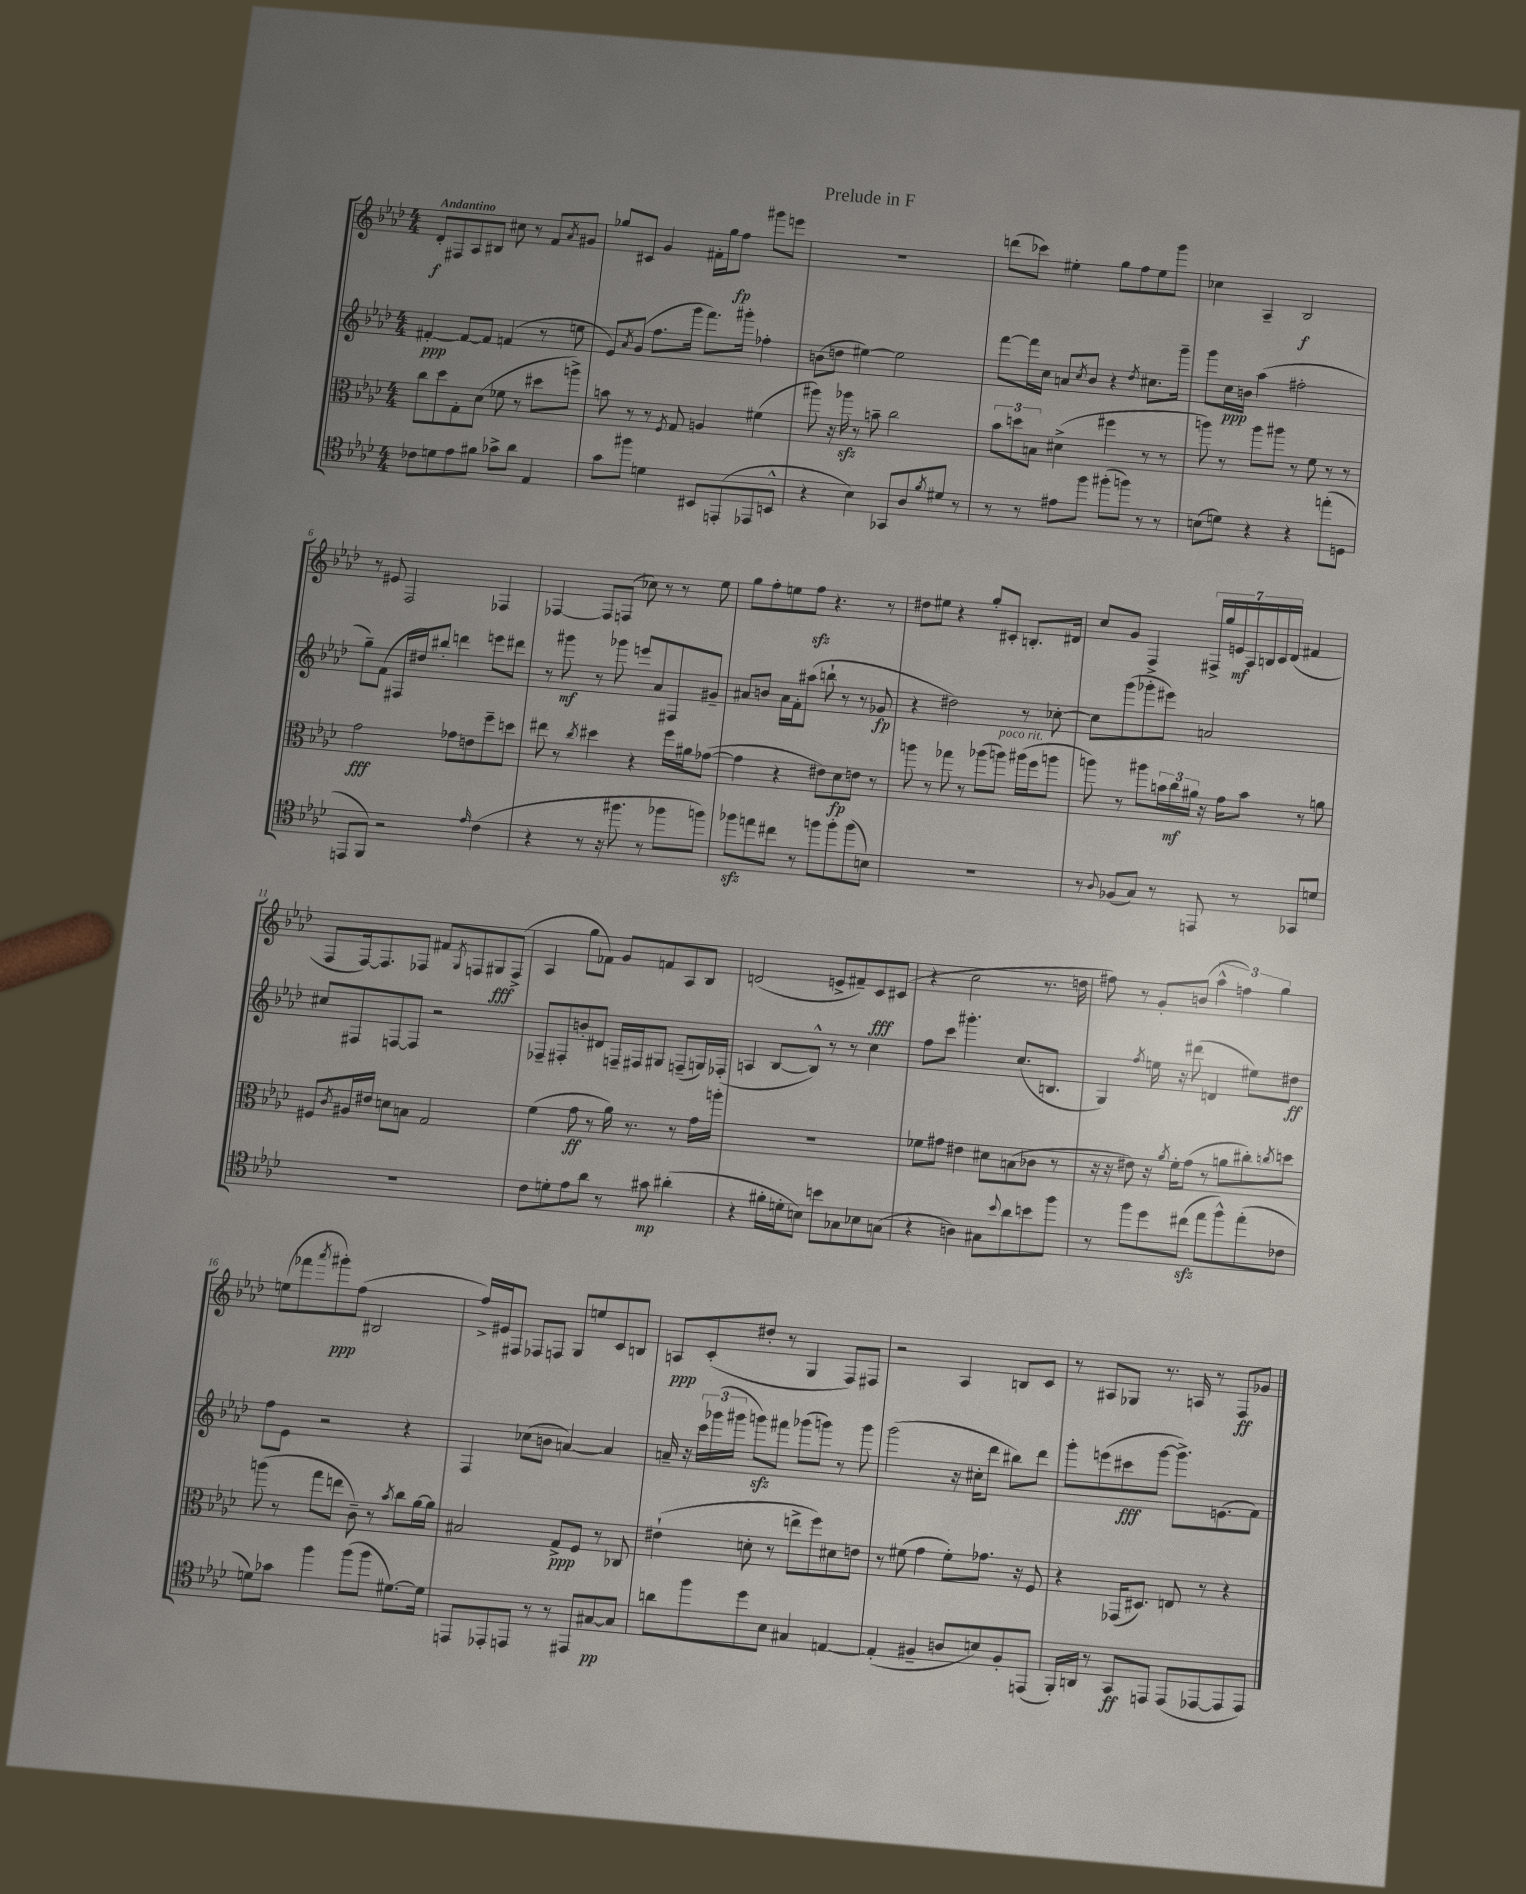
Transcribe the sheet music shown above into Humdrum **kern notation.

**kern	**kern	**kern	**kern
*staff4	*staff3	*staff2	*staff1
*clefC4	*clefC3	*clefG2	*clefG2
*k[b-e-a-d-]	*k[b-e-a-d-]	*k[b-e-a-d-]	*k[b-e-a-d-]
*M4/4	*M4/4	*M4/4	*M4/4
8c-	8cc	[4f#'	8d-'
8d	8dd-	.	8F#
8e-	8G'	8f#_	8A-
8f#	(8d-	8f#]	8B#
8g-^	8f-	(4f	8cc#
8a-	8r	.	8r
4E-	8dd#	8r	8f
.	.	.	8qa-
.	8aa^)	8ee	8g#
=	=	=	=
8g	8b	8e-)	8gg-
.	.	8qa-	.
8ff#	8r	(8g	8c#
4d	8r	8.ff	4g
.	8qF	.	.
.	8G	.	.
.	.	16ggg	.
8BB#	4A	8.fff)	16f#'
.	.	.	16gg-
(8EE'	.	.	8ff
.	.	16ggg#'	.
8EE-	(4f#	4ff-'	8ggg#
8BB^^	.	.	8eee
=	=	=	=
4r	8aa#)	(8b	1r
.	16r	8dd	.
.	16aa-	.	.
4B-)	8r	[4ee#)	.
.	8b~	.	.
8GG-	2cc	2ee#]	.
8A-	.	.	.
8qf	.	.	.
8d#	.	.	.
8r	.	.	.
=	=	=	=
8r	12b-	[8fff	(8ddd
.	12dd	.	.
8r	.	16fff]	8ccc-)
.	12B	.	.
.	.	16cc	.
8e#	(4d#^	8a	4ee#'
.	.	8qcc	.
8ff	.	8b-	.
(8ff#'	4ff#	4r	8gg
8ff)	.	.	8ff
.	.	8qdd-	.
8r	8r	8.cc#	8ee#
8r	8r	.	8ggg
.	.	16ggg~	.
=	=	=	=
(8B	8aa)	8ggg	4cc-
8d)	8r	16cc	.
.	.	16b	.
4r	8aa	(4aa-	4A-~
.	8aa#	.	.
4r	8r	2ff#'	2B-
.	8f	.	.
(8ee'	8r	.	.
8D	8r	.	.
=	=	=	=
8EE	2g	8gg~)	8r
8FF)	.	(8f	8e#
2r	.	16F#	2F
.	.	16dd#)	.
.	.	8bb#'	.
.	8g-	4ddd	.
.	8e	.	.
16qqe-	.	.	.
(4c	8ff~	8eee	4F-
.	8dd	8ddd#	.
=	=	=	=
4r	8ee#	8r	[4F-
.	8r	8ggg#	.
.	8qcc	.	.
8r	4dd#	8r	8F-]
16r	.	8ggg-	(8F
8.ff#	.	.	.
.	4r	8eee	8cc-)
8r	.	8a-	8r
8ff-	16ff	8F#	8r
.	16a#	.	.
8ff)	([8g-	8g#~	8ee-
=	=	=	=
8ff-	4g-]	8a#	8gg
8ee	.	8b	8ff'
8cc#	4r	16a#	8ee
.	.	16f'	.
8r	.	(8aa#	8ff
8ff	8e#)	8bb`	4.r
8ff'	8d-	8r	.
(8ff	8e	8r	.
8B)	8r	8g-	8r
=	=	=	=
1r	8aa	4r	8dd#
.	8r	.	8ee#
.	8gg-	2dd#)	4r
.	8r	.	.
.	(8aa-	.	8gg'
.	8aa)	.	8c#'
.	(16aa#	8r	8.B'
.	16ff	.	.
.	8aa	[8cc-'	.
.	.	.	16d#
=	=	=	=
8r	8aa)	8cc-]	8cc
8qqA-	.	.	.
(8F-	8r	(8ggg	8g
8G)	8aa#	8ggg-'	4F^
8r	24b	8eee#)	.
.	24cc	.	.
.	24a#	.	.
8EE	16r	2a	28F#^
.	.	.	28gg
.	16g	.	.
.	.	.	28e
.	.	.	28A-
8r	8b	.	.
.	.	.	28B
.	.	.	28c
.	.	.	(28d-
8GG-	8r	.	4f#
8d	8a	.	.
=	=	=	=
1r	8F#	8cc#	8F
.	8qc	.	.
.	16A#	8F#	[16F)
.	16e#	.	8.F]
.	8d	[8F	.
.	8B	8F]	8F-
.	2G	2r	8f#
.	.	.	8qG
.	.	.	8F
.	.	.	8G#
.	.	.	(8F^
=	=	=	=
8c	(4f	8F-~	4A-
8d'	.	8F#'	.
8e-	8g	8b'	8gg
8a-	8r	8d#	8f-)
8r	16a-)	16F~	8g
.	8.r	16F#	.
8g#	.	8G#	8f
(4a#'	8r	(8F~	8A-
.	16g	16G)	8B-
.	16aa'	(16F-'	.
=	=	=	=
4r	1r	4A	(2d
16f#'	.	[8B-	.
16d'	.	.	.
8B)	.	8B-^^])	.
8b	.	8r	8e^
8G-	.	8r	8f#~)
8B-	.	4cc	8c
(8G	.	.	(8c#
=	=	=	=
4r	8f-	8ff	4r
.	8g#	8ccc	.
4A)	4e#	4.ggg#'	2cc
8G#	8d#	.	.
8qqb-	.	.	.
8a-	(8B	(8.cc	.
8b	8c-	.	8.r
.	.	8.B	.
8ff	8r	.	.
.	.	.	16dd
=	=	=	=
8r	16r	4G)	8ff#)
.	16r	.	.
8ff	8e#)	.	8r
.	.	8qff	.
8dd-	16r	16ee	8g'
.	8qa-	.	.
.	16f'	16r	.
(8cc#	(8g	(8ddd#	(8b
8ee-	8r	4d	6aa-^^
8ff^^)	8a	.	.
.	.	.	6ff)
(8ee-'	8cc#')	8ee#)	.
.	.	.	6gg
.	8qcc	.	.
8c-	8dd	8dd#	.
=	=	=	=
8d)	(8aa	8ff	(8ee
8g-	8r	8e-	8fff-
.	.	.	8qaaa-
4ff	8gg	2r	8ggg#')
.	8ee	.	(8ff
(8ff	8c~)	.	2B#
8ff	8r	.	.
.	8qb-	.	.
[8.d#)	8cc	4r	.
.	[16a-	.	.
16d#]	16a-]	.	.
=	=	=	=
8EE	2B#	4F	16ff^)
.	.	.	16e#
8EE-'	.	.	8F#
8EE	.	(8cc-	8F-
8r	.	8b	8F
8r	8G^	[4a)	8G
8EE#	8F	.	8ee
[8G#	8r	4a]	8c
8G#]	8C-	.	8B
=	=	=	=
8a	(4e#`	16a~	8A
.	.	16r	.
8ff	.	24ccc	(8c'
.	.	(24ggg-	.
.	.	24ggg#	.
8dd-	8d'	8ggg)	8dd#'
8B-	8r	8fff#	8r
4G#	8ee^	(8ggg-	4G
.	8ff)	8ggg)	.
[4E	8d#	8r	8F)
.	8e	8ggg	8F#
=	=	=	=
(4E']	8r	(2ggg	2r
.	(8f#	.	.
4F#~	4g	.	.
8A	8f#')	16r	4A-
.	.	16cc#'	.
8B)	8.g-	8ddd-	.
8F#'	.	8bb#)	8B
.	16r	.	.
(8EE	8F	8ddd-	8c
=	=	=	=
16FF')	4r	8ggg'	8r
16AA	.	.	.
8r	.	(8eee	8A#
8GG	(16GG-	8ccc#	8G-
.	8.D#)	.	.
8EE	.	[8ggg	8.r
(8EE	8E	8.ggg^])	.
.	.	.	16A
[8EE-	8r	.	8r
.	.	(8.e	.
8EE-]	4r	.	8F
8EE-)	.	8f)	8g-
==	==	==	==
*-	*-	*-	*-
